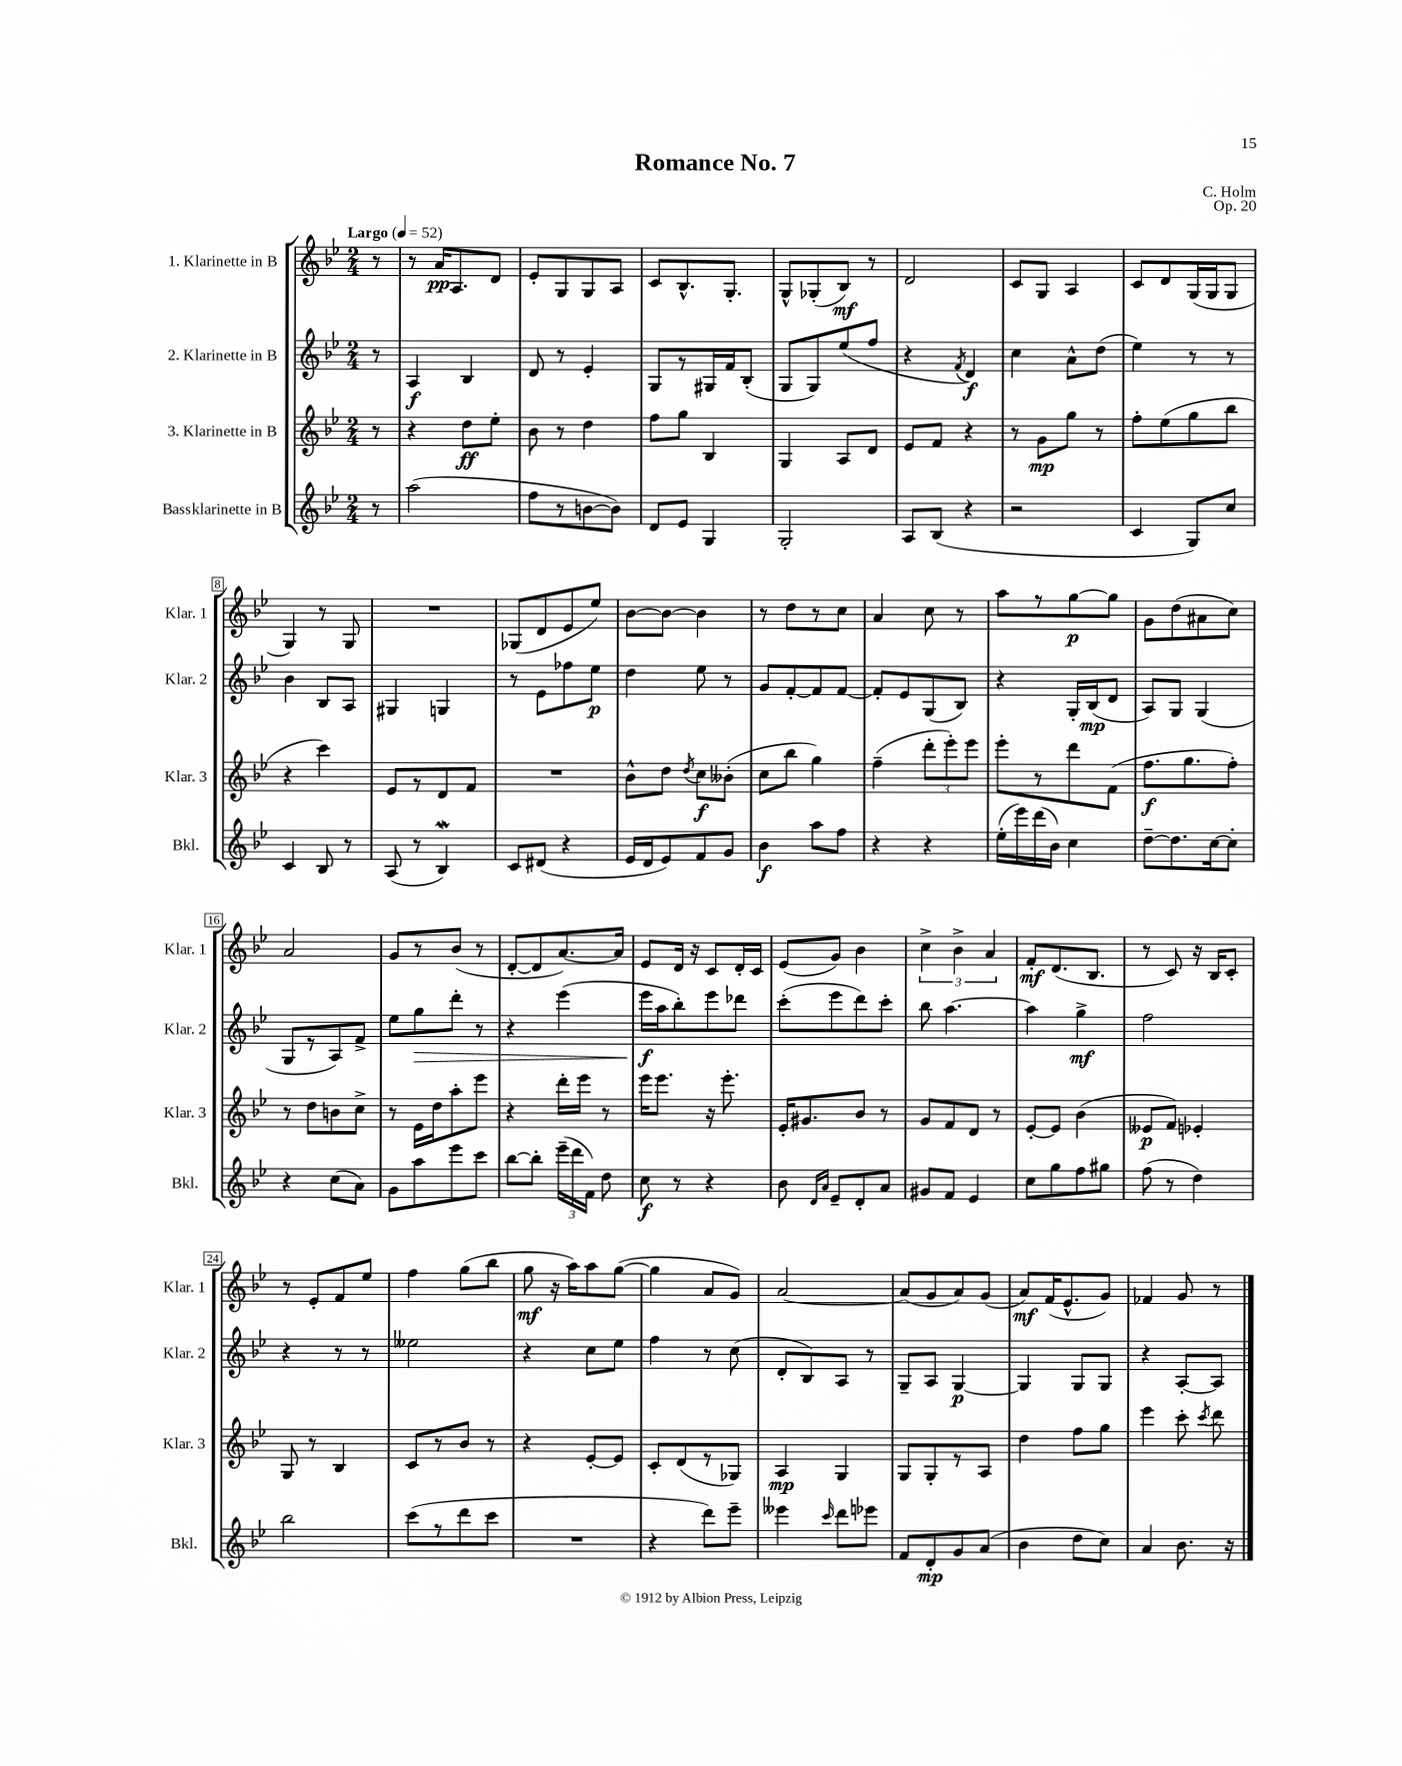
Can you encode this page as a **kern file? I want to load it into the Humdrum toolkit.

**kern	**dynam	**kern	**dynam	**kern	**dynam	**kern	**dynam
*part4	*part4	*part3	*part3	*part2	*part2	*part1	*part1
*staff4	*staff4	*staff3	*staff3	*staff2	*staff2	*staff1	*staff1
*I"Bassklarinette in B	*	*I"3. Klarinette in B	*	*I"2. Klarinette in B	*	*I"1. Klarinette in B	*
*I'Bkl.	*	*I'Klar. 3	*	*I'Klar. 2	*	*I'Klar. 1	*
*clefG2	*	*clefG2	*	*clefG2	*	*clefG2	*
*k[b-e-]	*	*k[b-e-]	*	*k[b-e-]	*	*k[b-e-]	*
*M2/4	*	*M2/4	*	*M2/4	*	*M2/4	*
*MM52	*	*MM52	*	*MM52	*	*MM52	*
=	=	=	=	=	=	=	=
!	!	!	!	!	!	!LO:TX:a:B:t=Largo	!
8r	.	8r	.	8r	.	8r	.
=1	=1	=1	=1	=1	=1	=1	=1
(2aa\	.	4r	.	4A/	f	8r	.
.	.	.	.	.	.	16a/KL	pp
.	.	.	.	.	.	8.A/	.
.	.	8dd\L	ff	4B-/	.	.	.
.	.	8ee-'\J	.	.	.	8d/J	.
=2	=2	=2	=2	=2	=2	=2	=2
8ff\L	.	8b-\	.	8d/	.	8e-'/L	.
8r	.	8r	.	8r	.	8G/	.
[8bn\	.	4dd\	.	4e-'/	.	8G/	.
8b\J])	.	.	.	.	.	8A/J	.
=3	=3	=3	=3	=3	=3	=3	=3
8d/L	.	8ff\L	.	8G/L	.	8c/L	.
8e-/J	.	8gg\J	.	8r	.	8.B-^^/	.
4G/	.	4B-/	.	16G#X/L	.	.	.
.	.	.	.	16f/J	.	8.G'/J	.
.	.	.	.	(8B-'/J	.	.	.
=4	=4	=4	=4	=4	=4	=4	=4
2G'/	.	4G/	.	8G/L	.	8G^^/L	.
.	.	.	.	8G/)	.	(8G-X'/	.
.	.	8A/L	.	(8ee-/	.	8B-/J)	mf
.	.	8d/J	.	8ff/J	.	8r	.
=5	=5	=5	=5	=5	=5	=5	=5
8A/L	.	8e-/L	.	4r	.	2d/	.
(8B-/J	.	8f/J	.	.	.	.	.
.	.	.	.	8qf/	.	.	.
4r	.	4r	.	4d/)	f	.	.
=6	=6	=6	=6	=6	=6	=6	=6
2r	.	8r	.	4cc\	.	8c/L	.
.	.	8g\L	mp	.	.	8G/J	.
.	.	8gg\J	.	8a^^\L	.	4A/	.
.	.	8r	.	(8dd\J	.	.	.
=7	=7	=7	=7	=7	=7	=7	=7
4c/	.	8ff'\L	.	4ee-\)	.	8c/L	.
.	.	(8ee-\	.	.	.	8d/	.
8G/L)	.	8gg\	.	8r	.	(16G/L	.
.	.	.	.	.	.	16G/J	.
8cc/J	.	8bb-\J	.	8r	.	8G/J	.
!!LO:LB:g=z
=8	=8	=8	=8	=8	=8	=8	=8
4c/	.	4r	.	4b-\	.	4G/)	.
8B-/	.	4ccc\)	.	8B-/L	.	8r	.
8r	.	.	.	8A/J	.	8G/	.
=9	=9	=9	=9	=9	=9	=9	=9
(8A/	.	8e-/L	.	4G#X/	.	2r	.
8r	.	8r	.	.	.	.	.
4B-w/)	.	8d/	.	4Gn/	.	.	.
.	.	8f/J	.	.	.	.	.
=10	=10	=10	=10	=10	=10	=10	=10
8c/L	.	2r	.	8r	.	(8G-X/L	.
(8d#X/J	.	.	.	8e-\L	.	8d/	.
4r	.	.	.	8ff-X\	.	8e-/	.
.	.	.	.	8ee-\J	p	8ee-/J)	.
=11	=11	=11	=11	=11	=11	=11	=11
16e-/LL	.	8b-^^\L	.	4dd\	.	[8b-\L	.
16d/J	.	.	.	.	.	.	.
8e-/)	.	8dd\J	.	.	.	8b-\J_	.
.	.	8qdd/	.	.	.	.	.
8f/	.	8cc\L	f	8ee-\	.	4b-\]	.
8g/J	.	(8b--X'\J	.	8r	.	.	.
=12	=12	=12	=12	=12	=12	=12	=12
4b-\	f	8cc\L	.	8g/L	.	8r	.
.	.	8bb-\J	.	[8f'/	.	8dd\L	.
8aa\L	.	4gg\)	.	8f/]	.	8r	.
8ff\J	.	.	.	[8f/J	.	8cc\J	.
=13	=13	=13	=13	=13	=13	=13	=13
4r	.	(4ff~\	.	8f'/L]	.	4a/	.
.	.	.	.	8e-/	.	.	.
4r	.	12ddd'\L	.	(8G/	.	8cc\	.
.	.	12eee-'\)	.	.	.	.	.
.	.	.	.	8B-/J)	.	8r	.
.	.	12eee-\J	.	.	.	.	.
=14	=14	=14	=14	=14	=14	=14	=14
(16ee-'\LL	.	8eee-'\L	.	4r	.	8aa\L	.
16eee-\)	.	.	.	.	.	.	.
(16ddd\	.	8r	.	.	.	8r	.
16b-\JJ)	.	.	.	.	.	.	.
4cc\	.	8ddd\	.	16G'/LL	.	[8gg\	p
.	.	.	.	(16B-/J	mp	.	.
.	.	(8f\J	.	8d/J	.	8gg\J]	.
=15	=15	=15	=15	=15	=15	=15	=15
[8dd~\L	.	8.ff\L	f	8A/L)	.	8g\L	.
8.dd\]	.	.	.	8G/J	.	(8dd\	.
.	.	8.gg\	.	.	.	.	.
.	.	.	.	(4G/	.	8a#X\	.
[16cc\k	.	.	.	.	.	.	.
8cc'\J]	.	8ff'\J)	.	.	.	8cc\J)	.
!!LO:LB:g=z
=16	=16	=16	=16	=16	=16	=16	=16
4r	.	8r	.	8G/L	.	2a/	.
.	.	8dd\L	.	8r	.	.	.
(8cc\L	.	8bn\	.	8A/)	.	.	.
8a\J)	.	8cc^\J	.	8f^/J	.	.	.
=17	=17	=17	=17	=17	=17	=17	=17
8g\L	.	8r	.	8ee-\L	.	8g/L	.
!	!	!	!	!	!LO:HP:b	!	!
8aa\	.	16e-\LL	.	8gg\	>	8r	.
.	.	16dd\J	.	.	.	.	.
8eee-\	.	8aa'\	.	8ddd'\J	.	(8b-/J	.
8ccc\J	.	8eee-\J	.	8r	.	8r	.
=18	=18	=18	=18	=18	=18	=18	=18
[8bb-\L	.	4r	.	4r	.	[8d'/L	.
8bb-'\J]	.	.	.	.	.	8d/]	.
(24eee-~\LL	.	16ddd'\LL	.	(4eee-\	.	[8.a/)	.
24ddd\	.	.	.	.	.	.	.
.	.	16eee-\JJ	.	.	.	.	.
24f\JJ)	.	.	.	.	.	.	.
8dd\	.	8r	.	.	.	.	.
.	.	.	.	.	.	16a/Jk]	.
=19	=19	=19	=19	=19	=19	=19	=19
8cc\	f	16eee-\KL	.	16eee-\LL	f	8e-/L	.
.	.	8.eee-\J	.	16aa\J	]	.	.
8r	.	.	.	8bb-'\)	.	16d/Jk	.
.	.	.	.	.	.	16r	.
4r	.	16r	.	8eee-\	.	8c/L	.
.	.	8.eee-'\	.	.	.	.	.
.	.	.	.	8ddd-X\J	.	16d'/L	.
.	.	.	.	.	.	16c/JJ	.
=20	=20	=20	=20	=20	=20	=20	=20
8b-\	.	16e-'/KL	.	(8ccc'\L	.	(8e-/L	.
.	.	8.g#X/	.	.	.	.	.
16qqd/LL	.	.	.	.	.	.	.
16qqa/JJ	.	.	.	.	.	.	.
8e-~/L	.	.	.	8eee-\	.	8g/J)	.
8d'/	.	8b-/J	.	8ddd\)	.	4b-\	.
8a/J	.	8r	.	8ccc'\J	.	.	.
=21	=21	=21	=21	=21	=21	=21	=21
8g#X/L	.	8g/L	.	8bb-\	.	6cc^\	.
8f/J	.	8f/	.	[4.aa\	.	.	.
.	.	.	.	.	.	6b-^\	.
4e-/	.	8d/J	.	.	.	.	.
.	.	.	.	.	.	6a/	.
.	.	8r	.	.	.	.	.
=22	=22	=22	=22	=22	=22	=22	=22
8cc\L	.	[8e-'/L	.	4aa\]	.	8f'/L	mf
8gg\	.	8e-/J]	.	.	.	(8.d/	.
8ff\	.	(4b-\	.	4gg^\	mf	.	.
.	.	.	.	.	.	8.B-/J	.
8gg#X\J	.	.	.	.	.	.	.
=23	=23	=23	=23	=23	=23	=23	=23
(8ff\	.	8e--X/L	p	2ff\	.	8r	.
8r	.	8f/J)	.	.	.	8c/)	.
4dd\)	.	4e-X'/	.	.	.	16r	.
.	.	.	.	.	.	16B-/KL	.
.	.	.	.	.	.	8c'/J	.
!!LO:LB:g=z
=24	=24	=24	=24	=24	=24	=24	=24
2bb-\	.	8G/	.	4r	.	8r	.
.	.	8r	.	.	.	8e-'/L	.
.	.	4B-/	.	8r	.	8f/	.
.	.	.	.	8r	.	8ee-/J	.
=25	=25	=25	=25	=25	=25	=25	=25
(8ccc\L	.	8c/L	.	2ee--X\	.	4ff\	.
8r	.	8r	.	.	.	.	.
8ddd\	.	8b-/J	.	.	.	(8gg\L	.
8ccc\J	.	8r	.	.	.	8bb-\J	.
=26	=26	=26	=26	=26	=26	=26	=26
2r	.	4r	.	4r	.	8gg\	mf
.	.	.	.	.	.	16r	.
.	.	.	.	.	.	16aa\KL)	.
.	.	[8e-'/L	.	8cc\L	.	8aa\	.
.	.	8e-/J]	.	8ee-\J	.	([8gg\J	.
=27	=27	=27	=27	=27	=27	=27	=27
4r	.	8c'/L	.	4ff\	.	4gg\]	.
.	.	(8d/	.	.	.	.	.
8ddd\L)	.	8r	.	8r	.	8a/L	.
8eee-~\J	.	8G-X/J)	.	(8cc\	.	8g/J)	.
=28	=28	=28	=28	=28	=28	=28	=28
4eee--X\	.	4A/	mp	8d'/L	.	[2a/	.
.	.	.	.	8B-/)	.	.	.
16qqccc/	.	.	.	.	.	.	.
8ddd\L	.	4G/	.	8A/J	.	.	.
8eee-X\J	.	.	.	8r	.	.	.
=29	=29	=29	=29	=29	=29	=29	=29
8f/L	.	8G/L	.	8G~/L	.	(8a/L]	.
8d'/	mp	8G'/	.	8A/J	.	8g/	.
8g/	.	8r	.	[4G/	p	8a/)	.
(8a/J	.	8A/J	.	.	.	(8g/J	.
=30	=30	=30	=30	=30	=30	=30	=30
4b-\	.	4dd\	.	4G/]	.	8a/L)	mf
.	.	.	.	.	.	(16f/K	.
.	.	.	.	.	.	8.e-^^/	.
8dd\L	.	8ff\L	.	8G/L	.	.	.
8cc\J)	.	8gg\J	.	8G/J	.	8g/J)	.
=31	=31	=31	=31	=31	=31	=31	=31
4a/	.	4eee-\	.	4r	.	4f-X/	.
8.b-\	.	8ccc'\	.	[8A'/L	.	8g/	.
.	.	8qccc/	.	.	.	.	.
.	.	8ddd\	.	8A/J]	.	8r	.
16r	.	.	.	.	.	.	.
==	==	==	==	==	==	==	==
*-	*-	*-	*-	*-	*-	*-	*-
